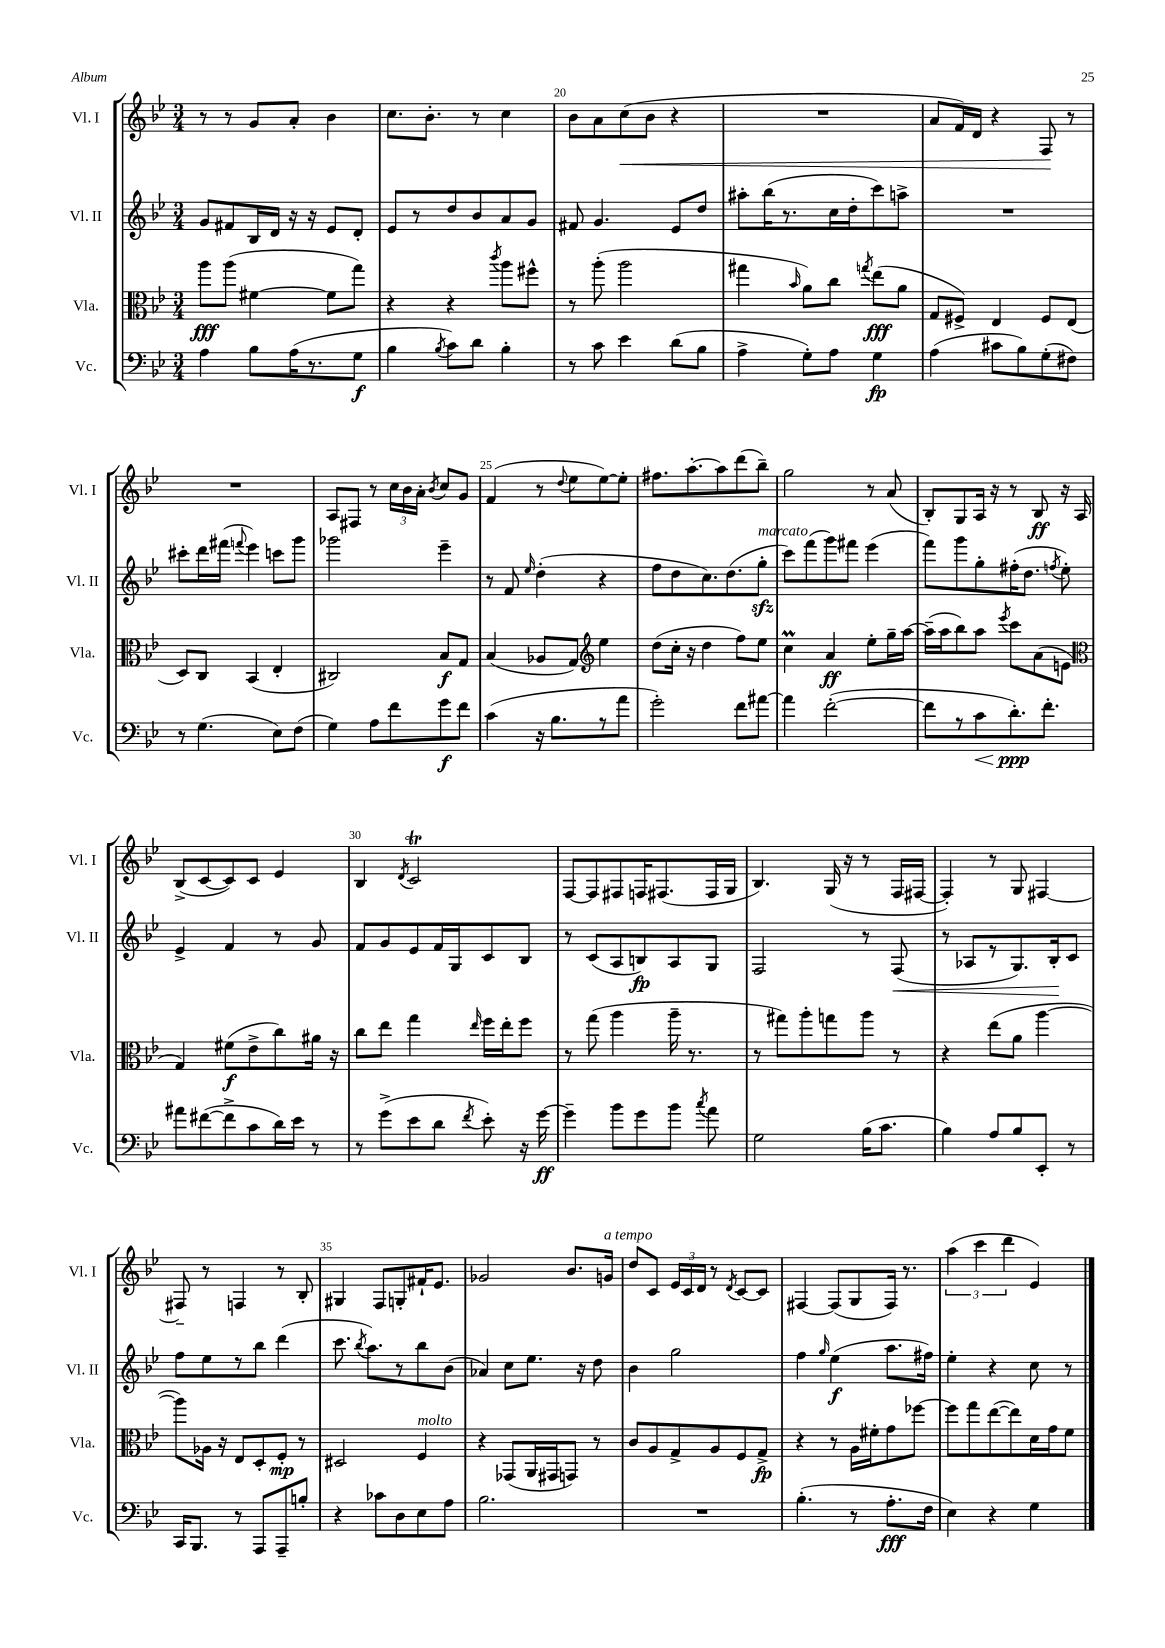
<<
\new StaffGroup <<
\new Staff = "s0" \with { instrumentName = "Vl. I" shortInstrumentName = "Vl. I" } {
    \clef treble \key bes \major \numericTimeSignature \time 3/4
    \autoBeamOff r8 r8 g'8[ a'8]-. bes'4 |
    c''8.[ bes'8.]-. r8 c''4 |
    bes'8[ a'8 c''8\<( bes'8] r4 |
    R2. |
    a'8[ f'16) d'16] r4 f8\! r8 |
    R2. |
    a8[ fis8] r8 \tuplet 3/2 { c''16[ bes'16 a'16]-. } \acciaccatura { bes'8 } c''8[ g'8] |
    f'4( r8 \appoggiatura { d''8 } ees''8[ ees''8~) ees''8]-. |
    fis''8.[ a''8.~-. a''8 d'''8( bes''8]--) |
    g''2 r8 a'8( |
    bes8[-.) g8 a16] r16 r8 bes8\ff r16 a16 |
    bes8[->( c'8~ c'8) c'8] ees'4 |
    bes4 \acciaccatura { d'8 } c'2\trill |
    f8[~ f8 fis8 f16 fis8.( fis16 g16] |
    bes4.) g16( r16 r8 f16[ fis16]~ |
    fis4-.) r8 g8 fis4~ |
    fis8-- r8 f4 r8 bes8-. |
    gis4 f8[ g8-. fis'16-! ees'8.] |
    ges'2 bes'8.[ g'16]^\markup { \italic "a tempo" } |
    d''8[ c'8] \tuplet 3/2 { ees'16[ c'16 d'16] } r8 \acciaccatura { d'8 } c'8[~ c'8] |
    fis4~ fis8[( g8 fis16]) r8. |
    \tuplet 3/2 { a''4( c'''4 d'''4 } ees'4) \bar "|." |
}
\new Staff = "s1" \with { instrumentName = "Vl. II" shortInstrumentName = "Vl. II" } {
    \clef treble \key bes \major \numericTimeSignature \time 3/4
    \autoBeamOff g'8[ fis'8 bes16 d'16] r16 r16 ees'8[ d'8]-. |
    ees'8[ r8 d''8 bes'8 a'8 g'8] |
    fis'8 g'4. ees'8[ d''8] |
    ais''8[-. bes''16( r8. c''16 d''16-. c'''8) a''8]-> |
    R2. |
    cis'''8[-. d'''16 fis'''16]( \appoggiatura { f'''8 } ees'''4) c'''8[ g'''8] |
    ges'''2 ees'''4-- |
    r8 f'8 \grace { ees''16 } d''4-.( r4 |
    f''8[ d''8 c''8.) d''8.( g''8]-.\sfz^\markup { \italic "marcato" } |
    c'''8[) f'''8( g'''8) fis'''8] ees'''4( |
    f'''8[) g'''8 g''8-. fis''16-.( d''8.] \acciaccatura { f''8 } ees''8-.) |
    ees'4-> f'4 r8 g'8 |
    f'8[ g'8 ees'8 f'16 g16 c'8 bes8] |
    r8 c'8[( a8 b8\fp) a8 g8] |
    f2 r8 f8\<( |
    r8 aes8[ r8 g8.) bes16-.\! c'8] |
    f''8[ ees''8 r8 bes''8] d'''4( |
    c'''8. \acciaccatura { bes''8 } a''8.[) r8 bes''8 bes'8]( |
    aes'4) c''8[ ees''8.] r16 d''8 |
    bes'4 g''2 |
    f''4 \grace { g''16 } ees''4\f( a''8.[ fis''16]) |
    ees''4-. r4 c''8 r8 \bar "|." |
}
\new Staff = "s2" \with { instrumentName = "Vla." shortInstrumentName = "Vla." } {
    \clef alto \key bes \major \numericTimeSignature \time 3/4
    \autoBeamOff a''8[\fff a''8]( fis'4~ fis'8[ g''8]) |
    r4 r4 \acciaccatura { c'''8 } a''8[ fis''8]-^ |
    r8 a''8-.( a''2 |
    gis''4 \grace { bes'16 } a'8[) c''8] \acciaccatura { g''8 } ees''8[\fff( a'8] |
    g8[ fis8]->) ees4 fis8[ ees8]( |
    d8[) c8] bes,4( ees4-. |
    cis2) bes8[\f g8] |
    bes4( aes8[ g8]) \clef treble ees''4 |
    d''8[( c''16]-. r16 d''4 f''8[) ees''8] |
    c''4\prall a'4\ff ees''8[-. g''16-- a''16]~ |
    a''16[--( a''16 bes''8) a''8] \acciaccatura { ees'''8 } c'''8[ a'8( e'8] |
    \clef alto g4) fis'8[\f( ees'8-> c''8) ais'16] r16 |
    c''8[ ees''8] g''4 \grace { ees''16 } f''16[ ees''16-. f''8] |
    r8 g''8( a''4 a''16-- r8. |
    r8 gis''8[) a''8-. g''8 a''8] r8 |
    r4 ees''8[( a'8] a''4~ |
    a''8[) aes16] r16 ees8[ d8-. f8]-.\mp r8 |
    dis2 f4^\markup { \italic "molto" } |
    r4 ges,8[( a,16 gis,16 g,8]) r8 |
    c'8[ a8 g8-> a8 f8 g8]->\fp |
    r4 r8 a16[ fis'16-. g'8 fes''8]~ |
    fes''8[ g''8 ees''8~( ees''8) d'16 g'16 f'8] \bar "|." |
}
\new Staff = "s3" \with { instrumentName = "Vc." shortInstrumentName = "Vc." } {
    \clef bass \key bes \major \numericTimeSignature \time 3/4
    \autoBeamOff a4 bes8[ a16( r8. g8]\f |
    bes4 \acciaccatura { bes8 } c'8[) d'8] bes4-. |
    r8 c'8 ees'4 d'8[( bes8] |
    a4-> g8[-.) a8] g4\fp |
    a4( cis'8[ bes8) g8-.( fis8]) |
    r8 g4.( ees8[) f8]( |
    g4) a8[ f'8 g'8\f f'8] |
    c'4( r16 bes8.[ r8 a'8] |
    g'2-.) f'8[ ais'8]~ |
    ais'4 f'2~-.( |
    f'8[ r8 c'8\< d'8.-.\ppp\!) f'8.]-. |
    ais'8[ fis'8~( fis'8-> c'8 d'16) ees'16] r8 |
    r8 g'8[->( ees'8 d'8] \acciaccatura { f'8 } ees'8-.) r16 g'16~\ff |
    g'4-- bes'8[ g'8 bes'8] \acciaccatura { c''8 } a'8 |
    g2 bes16[( c'8.] |
    bes4) a8[ bes8 ees,8]-. r8 |
    c,16[ bes,,8.] r8 a,,8[ a,,8-- b8]-. |
    r4 ces'8[ d8 ees8 a8] |
    bes2. |
    R2. |
    bes4.-.( r8 a8.[-.\fff f16] |
    ees4) r4 g4 \bar "|." |
}
>>
>>
\layout { \context { \Score currentBarNumber = #18 \override BarNumber.break-visibility = ##(#f #t #t) barNumberVisibility = #(every-nth-bar-number-visible 5) } }
